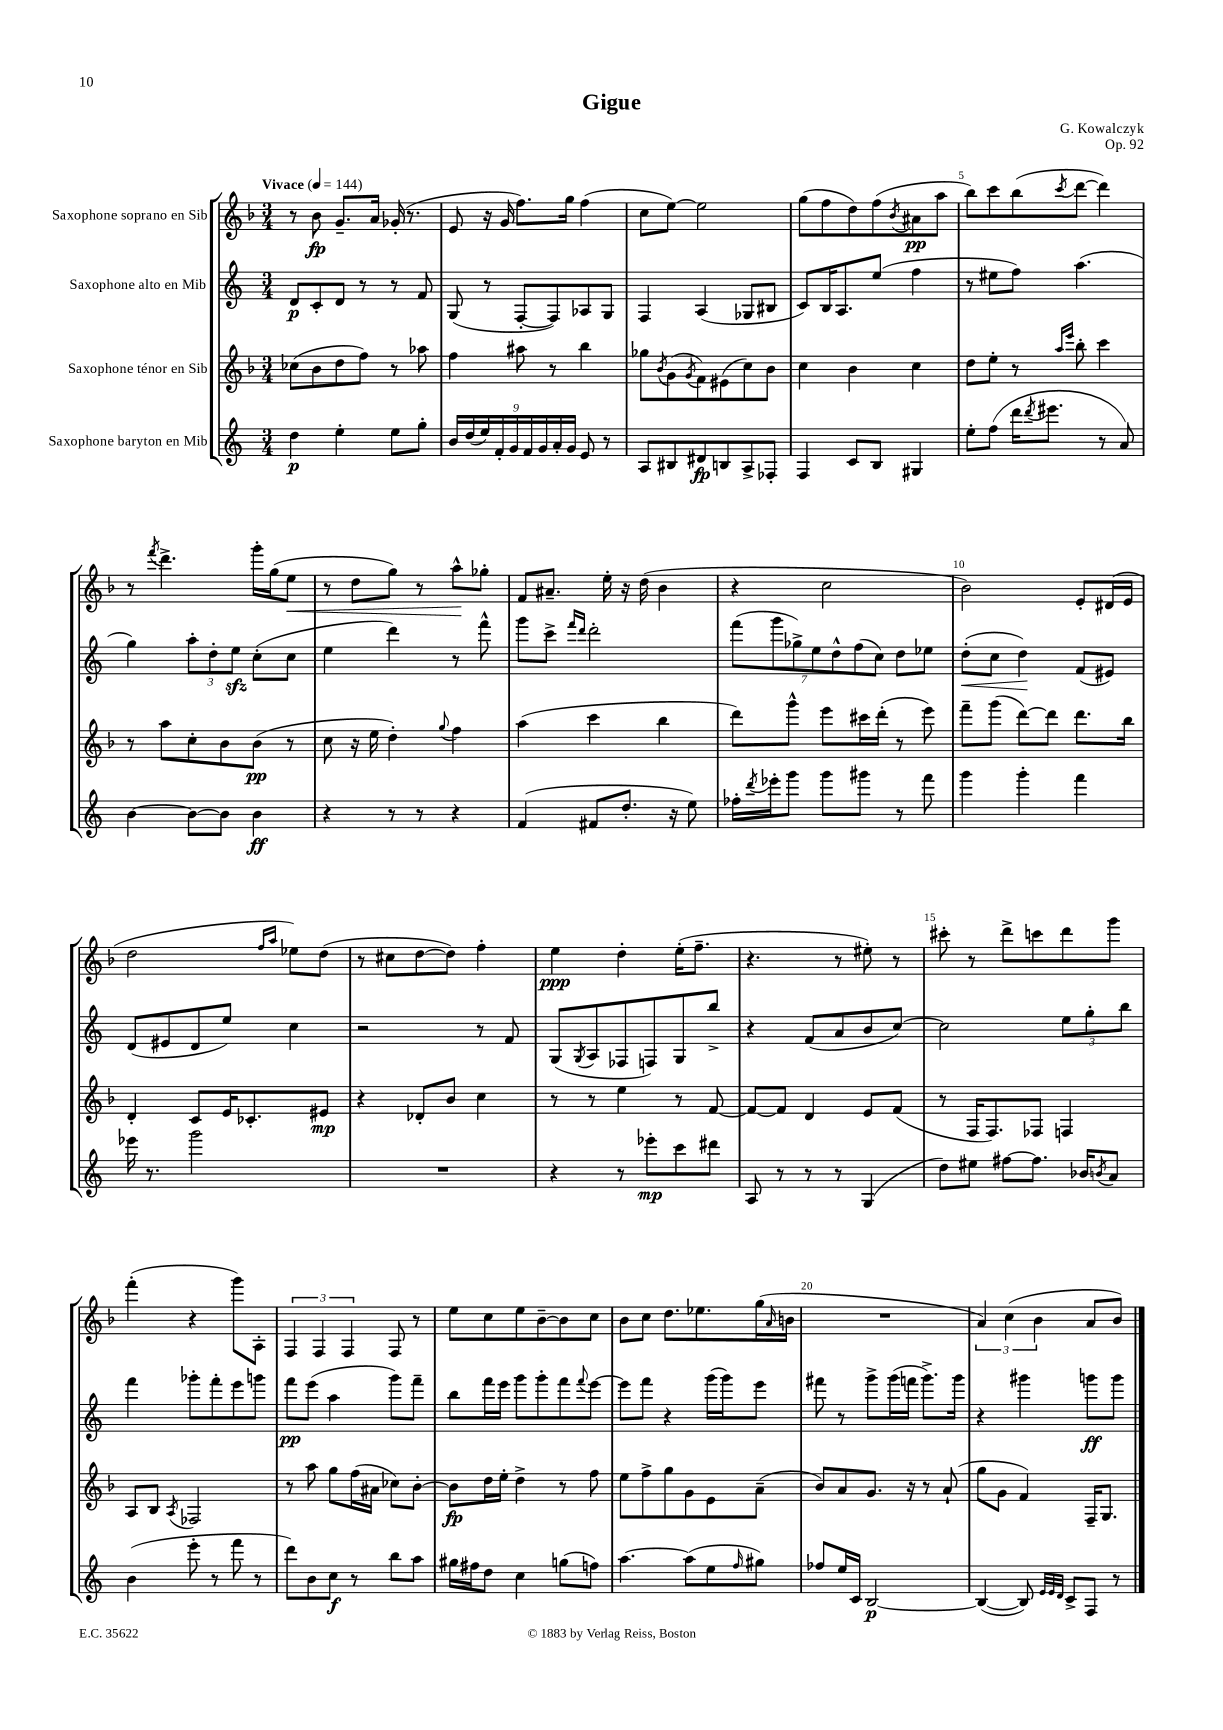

**kern	**dynam	**kern	**dynam	**kern	**dynam	**kern	**dynam
*part4	*part4	*part3	*part3	*part2	*part2	*part1	*part1
*staff4	*staff4	*staff3	*staff3	*staff2	*staff2	*staff1	*staff1
*I"Saxophone baryton en Mib	*	*I"Saxophone ténor en Sib	*	*I"Saxophone alto en Mib	*	*I"Saxophone soprano en Sib	*
*clefG2	*	*clefG2	*	*clefG2	*	*clefG2	*
*k[]	*	*k[b-]	*	*k[]	*	*k[b-]	*
*M3/4	*	*M3/4	*	*M3/4	*	*M3/4	*
*MM144	*	*MM144	*	*MM144	*	*MM144	*
=1	=1	=1	=1	=1	=1	=1	=1
!	!	!	!	!	!	!LO:TX:a:B:t=Vivace	!
4dd\	p	(8cc-X\L	.	8d/L	p	8r	.
.	.	8b-\	.	8c'/	.	8b-\	fp
4ee'\	.	8dd\	.	8d/J	.	8.g~/L	.
.	.	8ff\J)	.	8r	.	.	.
.	.	.	.	.	.	16a/Jk	.
8ee\L	.	8r	.	8r	.	(16g-X'/	.
.	.	.	.	.	.	8.r	.
8gg'\J	.	8aa-X\	.	8f/	.	.	.
=2	=2	=2	=2	=2	=2	=2	=2
18b/LL	.	4ff\	.	(8G/	.	8e/	.
(18dd/	.	.	.	.	.	.	.
18ee/)	.	.	.	.	.	.	.
.	.	.	.	8r	.	16r	.
18f'/	.	.	.	.	.	.	.
.	.	.	.	.	.	16g/	.
18g/	.	.	.	.	.	.	.
.	.	8aa#X\	.	[8F'/L	.	8.ff\L)	.
18f/	.	.	.	.	.	.	.
18g/	.	.	.	.	.	.	.
.	.	8r	.	8F/])	.	.	.
18a'/	.	.	.	.	.	.	.
.	.	.	.	.	.	16gg\Jk	.
18g/JJ	.	.	.	.	.	.	.
8e/	.	4bb-\	.	8A-X/	.	(4ff\	.
8r	.	.	.	8G/J	.	.	.
=3	=3	=3	=3	=3	=3	=3	=3
8A/L	.	8gg-X\L	.	4F/	.	8cc\L	.
.	.	8qb-/	.	.	.	.	.
8B#X/	.	(8g\	.	.	.	[8ee\J)	.
.	.	8qg/	.	.	.	.	.
8d#X/	fp	8f\)	.	(4A/	.	2ee\]	.
8Bn/	.	(8e#X\	.	.	.	.	.
8A^/	.	8cc\)	.	8G-X/L	.	.	.
8F-X'/J	.	8b-\J	.	8B#X/J	.	.	.
=4	=4	=4	=4	=4	=4	=4	=4
4F/	.	4cc\	.	8c/L)	.	(8gg\L	.
.	.	.	.	16B/K	.	8ff\	.
.	.	.	.	8.A/	.	.	.
8c/L	.	4b-\	.	.	.	8dd\)	.
8B/J	.	.	.	(8ee/J	.	(8ff\	.
.	.	.	.	.	.	8qb-/	.
4G#X/	.	4cc\	.	4ff\	.	8a#X\	pp
.	.	.	.	.	.	8aa\J	.
=5	=5	=5	=5	=5	=5	=5	=5
8ee'\L	.	8dd\L	.	8r	.	8bb-\L)	.
(8ff\J	.	8ee'\J	.	8ee#X\L	.	8ccc\	.
16ddd\KL	.	8r	.	8ff\J)	.	(8bb-\	.
8qddd/	.	.	.	.	.	.	.
8.eee#X\J	.	.	.	.	.	.	.
.	.	16qqaa/LL	.	.	.	.	.
.	.	16qqeee/JJ	.	.	.	8qccc/	.
.	.	8bb-'\	.	(4.aa\	.	[8ddd\J	.
8r	.	4ccc\	.	.	.	4ddd\])	.
8a/)	.	.	.	.	.	.	.
!!LO:LB:g=z
=6	=6	=6	=6	=6	=6	=6	=6
[4b\	.	8r	.	4gg\)	.	8r	.
.	.	.	.	.	.	8qfff/	.
.	.	8aa\L	.	.	.	4.ddd^\	.
8b\L_	.	8cc'\	.	12aa'\L	.	.	.
.	.	.	.	12dd'\	.	.	.
8b\J]	.	8b-\	.	.	.	.	.
.	.	.	.	12eezz\J	.	.	.
4b\	ff	(8b-\J	pp	(8cc'\L	.	16ggg'\LL	.
.	.	.	.	.	.	(16gg\J	.
!	!	!	!	!	!	!	!LO:HP:b
.	.	8r	.	8cc\J	.	8ee\J	<
=7	=7	=7	=7	=7	=7	=7	=7
4r	.	8cc\	.	4ee\	.	8r	.
.	.	16r	.	.	.	8dd\L	.
.	.	16ee\	.	.	.	.	.
8r	.	4dd'\)	.	4ddd\)	.	8gg\J)	.
8r	.	.	.	.	.	8r	.
.	.	8qqgg/	.	.	.	.	.
4r	.	4ff\	.	8r	.	8aa^^\L	.
.	.	.	.	8fff^^\	.	8gg-X'\J	[
=8	=8	=8	=8	=8	=8	=8	=8
(4f/	.	(4aa\	.	8ggg\L	.	8f/L	.
.	.	.	.	8ccc^\J	.	8.a#X~/J	.
.	.	.	.	16qqfff/LL	.	.	.
.	.	.	.	16qqddd/JJ	.	.	.
8f#X/L	.	4ccc\	.	2ddd'\	.	.	.
.	.	.	.	.	.	16ee'\	.
8.dd'/J	.	.	.	.	.	16r	.
.	.	.	.	.	.	(16dd\	.
.	.	4bb-\	.	.	.	4b-\	.
16r	.	.	.	.	.	.	.
8ee\)	.	.	.	.	.	.	.
=9	=9	=9	=9	=9	=9	=9	=9
16ff-X'\LL	.	8ddd\L)	.	(14fff\L	.	4r	.
8qddd/	.	.	.	.	.	.	.
16eee-X'\J	.	.	.	.	.	.	.
.	.	.	.	14ggg\	.	.	.
8ggg\J	.	8ggg^^\J	.	.	.	.	.
.	.	.	.	14gg-X^\)	.	.	.
.	.	.	.	14ee\	.	.	.
8ggg\L	.	8eee\L	.	.	.	2cc\	.
.	.	.	.	14dd^^\	.	.	.
.	.	.	.	(14ff\	.	.	.
8ggg#X\J	.	16ccc#X\L	.	.	.	.	.
.	.	.	.	14cc\J)	.	.	.
.	.	(16ddd'\JJ	.	.	.	.	.
8r	.	8r	.	8dd\L	.	.	.
8fff\	.	8eee\)	.	8ee-X\J	.	.	.
=10	=10	=10	=10	=10	=10	=10	=10
!	!	!	!	!	!LO:HP:b	!	!
4ggg\	.	8fff~\L	.	(8dd'\L	<	2b-\)	.
.	.	(8ggg\J	.	8cc\J	.	.	.
4ggg'\	.	[8ddd\L)	.	4dd\)	.	.	.
.	.	8ddd\J]	.	.	.	.	.
4fff\	.	8.ddd\L	.	(8f/L	[	8e'/L	.
.	.	.	.	8e#X/J)	.	(16d#X/L	.
.	.	16bb-\Jk	.	.	.	16e/JJ	.
!!LO:LB:g=z
=11	=11	=11	=11	=11	=11	=11	=11
16eee-X\	.	4d'/	.	(8d/L	.	2dd\	.
8.r	.	.	.	.	.	.	.
.	.	.	.	8e#X/	.	.	.
2ggg\	.	8c/L	.	8d/	.	.	.
.	.	16e/K	.	8ee/J)	.	.	.
.	.	8.c-X'/	.	.	.	.	.
.	.	.	.	.	.	16qqff/LL	.
.	.	.	.	.	.	16qqaa/JJ	.
.	.	.	.	4cc\	.	8ee-X\L)	.
.	.	8e#X/J	mp	.	.	(8dd\J	.
=12	=12	=12	=12	=12	=12	=12	=12
2.r	.	4r	.	2r	.	8r	.
.	.	.	.	.	.	8cc#X\L	.
.	.	8d-X'/L	.	.	.	[8dd\	.
.	.	8b-/J	.	.	.	8dd\J])	.
.	.	4cc\	.	8r	.	4ff'\	.
.	.	.	.	8f/	.	.	.
=13	=13	=13	=13	=13	=13	=13	=13
4r	.	8r	.	(8G/L	.	4ee\	ppp
.	.	.	.	8qG/	.	.	.
.	.	8r	.	8A/	.	.	.
8r	.	4ee\	.	8F-X/	.	4dd'\	.
8eee-X'\L	mp	.	.	8Fn/)	.	.	.
8ccc\	.	8r	.	8G/	.	(16ee'\KL	.
.	.	.	.	.	.	8.ff~\J	.
8ddd#X\J	.	[8f/	.	8bb^/J	.	.	.
=14	=14	=14	=14	=14	=14	=14	=14
8A/	.	8f/L_	.	4r	.	4.r	.
8r	.	8f/J]	.	.	.	.	.
8r	.	4d/	.	(8f/L	.	.	.
8r	.	.	.	8a/	.	8r	.
(4G/	.	8e/L	.	8b/	.	8ee#X'\)	.
.	.	(8f/J	.	[8cc/J)	.	8r	.
=15	=15	=15	=15	=15	=15	=15	=15
8dd\L)	.	8r	.	2cc\]	.	8ccc#X'\	.
8ee#X\J	.	16F/KL	.	.	.	8r	.
.	.	8.F/)	.	.	.	.	.
[8ff#X\L	.	.	.	.	.	8ddd^\L	.
8.ff#\J]	.	8F-X/J	.	.	.	8cccn\	.
.	.	4Fn/	.	12ee\L	.	8ddd\	.
16b-X/KL	.	.	.	.	.	.	.
.	.	.	.	12gg'\	.	.	.
8qbn/	.	.	.	.	.	.	.
8a/J	.	.	.	.	.	8ggg\J	.
.	.	.	.	12bb\J	.	.	.
!!LO:LB:g=z
=16	=16	=16	=16	=16	=16	=16	=16
(4b\	.	8A/L	.	4fff\	.	(4fff'\	.
.	.	8B-/J	.	.	.	.	.
.	.	8qA/	.	.	.	.	.
8eee'\	.	2F-X/	.	8ggg-X'\L	.	4r	.
8r	.	.	.	8fff'\	.	.	.
8fff\	.	.	.	8eee\	.	8ggg\L)	.
8r	.	.	.	8gggn\J	.	8A'\J	.
=17	=17	=17	=17	=17	=17	=17	=17
8ddd\L)	.	8r	.	8fff\L	pp	6F/	.
8b\	.	8aa\	.	(8eee\J	.	.	.
.	.	.	.	.	.	6F/	.
8cc\J	f	8gg\L	.	4aa\	.	.	.
.	.	.	.	.	.	6F/	.
8r	.	(16ff\L	.	.	.	.	.
.	.	16a#X\JJ	.	.	.	.	.
8bb\L	.	8cc-X\L)	.	8ggg\L)	.	8F/	.
8aa\J	.	[8b-'\J	.	8fff~\J	.	8r	.
=18	=18	=18	=18	=18	=18	=18	=18
16gg#X\LL	.	8b-\L]	fp	8bb\L	.	8ee\L	.
16ff#X\J	.	.	.	.	.	.	.
8dd\J	.	16dd\L	.	16fff\L	.	8cc\	.
.	.	16ee'\JJ	.	16eee\JJ	.	.	.
4cc\	.	4dd^\	.	8ggg\L	.	8ee\	.
.	.	.	.	8ggg'\	.	[8b-~\	.
(8ggn\L	.	8r	.	8fff\	.	8b-\]	.
.	.	.	.	8qqfff/	.	.	.
8ffn\J)	.	8ff\	.	[8eee\J	.	8cc\J	.
=19	=19	=19	=19	=19	=19	=19	=19
[4.aa\	.	8ee\L	.	8eee\L]	.	8b-\L	.
.	.	8ff^\	.	8fff\J	.	8cc\J	.
.	.	8gg\	.	4r	.	8.dd\L	.
(8aa\L]	.	8g\	.	.	.	.	.
.	.	.	.	.	.	8.ee-X\	.
8ee\	.	8e\	.	(16ggg\LL	.	.	.
.	.	.	.	16ggg\J)	.	.	.
16qqff/	.	.	.	.	.	.	.
8gg#X\J)	.	(8a~\J	.	8eee\J	.	(16gg\L	.
.	.	.	.	.	.	16qqa/	.
.	.	.	.	.	.	16bn\JJ	.
=20	=20	=20	=20	=20	=20	=20	=20
8ff-X/L	.	8b-/L)	.	8fff#X\	.	2.r	.
16ee/L	.	8a/	.	8r	.	.	.
16c/JJ	.	.	.	.	.	.	.
[2B/	p	8.g/J	.	8ggg^\L	.	.	.
.	.	.	.	(16ggg\L	.	.	.
.	.	16r	.	16fffn\JJ	.	.	.
.	.	8r	.	8.ggg^\L)	.	.	.
.	.	(8a`/	.	.	.	.	.
.	.	.	.	16ggg\Jk	.	.	.
=21	=21	=21	=21	=21	=21	=21	=21
(4B/_	.	8gg\L	.	4r	.	6a/)	.
.	.	8g\J	.	.	.	.	.
.	.	.	.	.	.	(6cc\	.
8B/])	.	4f/)	.	4ggg#X\	.	.	.
.	.	.	.	.	.	6b-\	.
32qqe/LLL	.	.	.	.	.	.	.
32qqe/	.	.	.	.	.	.	.
32qqd/JJJ	.	.	.	.	.	.	.
8c^/L	.	.	.	.	.	.	.
8F/J	.	16F~/KL	.	8gggn\L	ff	8a/L	.
.	.	8.G/J	.	.	.	.	.
8r	.	.	.	8ggg\J	.	8b-/J)	.
==	==	==	==	==	==	==	==
*-	*-	*-	*-	*-	*-	*-	*-
